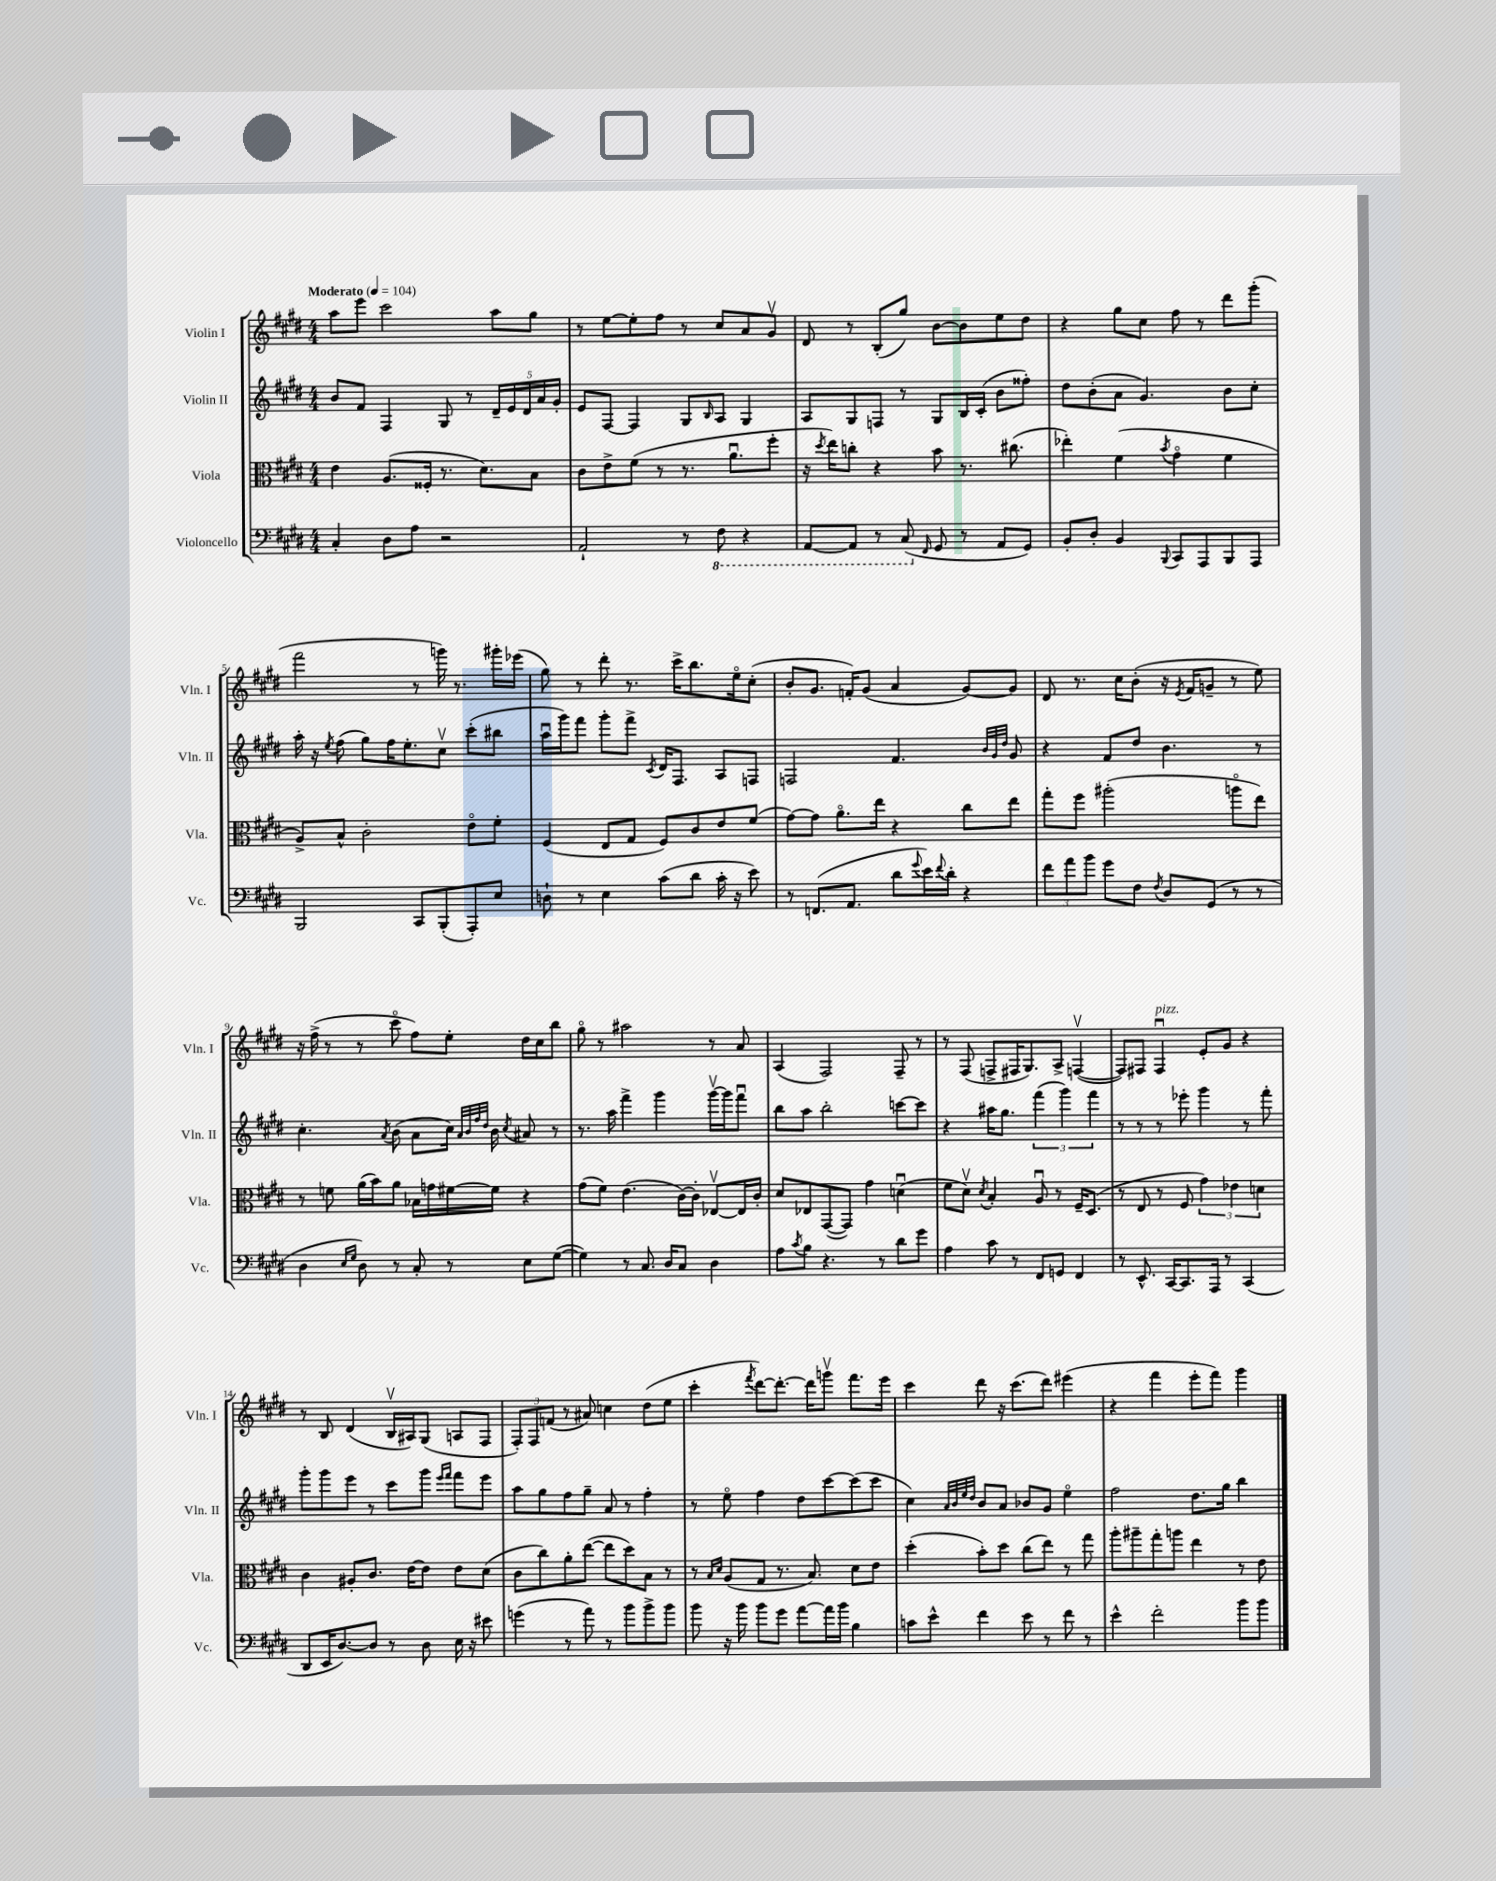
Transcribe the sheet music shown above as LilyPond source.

<<
\new StaffGroup <<
\new Staff = "s0" \with { instrumentName = "Violin I" shortInstrumentName = "Vln. I" } {
    \clef treble \key e \major \numericTimeSignature \time 4/4 \tempo "Moderato" 4 = 104
    a''8 e'''8 cis'''2 a''8 gis''8 |
    r8 e''8~ e''8-. fis''8 r8 cis''8 a'8 gis'8\upbow |
    dis'8 r8 b8-.( gis''8) b'8~ b'8 e''8 dis''8 |
    r4 gis''8 cis''8 fis''8 r8 dis'''8 gis'''8-.( |
    fis'''2 r8 g'''16) r8. gis'''16-. ees'''16( |
    gis''8) r8 dis'''8-. r8. cis'''16-> b''8. e''16\flageolet cis''8-.( |
    b'8-. gis'8. f'16-.) gis'8( a'4 gis'8~) gis'8 |
    dis'8 r8. cis''16 b'8-.( r16 \acciaccatura { e'8 } fis'16 g'8-- r8 e''8) |
    r16 fis''16->( r8 r8 cis'''8\flageolet fis''8) e''8-. dis''16 cis''16 b''8 |
    gis''8\flageolet r8 ais''2 r8 a'8 |
    a4( fis2) fis8-- r8 |
    r8 fis8( f8-> fis16 gis8.) a8-> f4~\upbow( |
    f8) fis8 fis4\downbow^\markup { \italic "pizz." } e'8-. gis'8 r4 |
    r8 b8 dis'4( b16\upbow ais16) gis8( a8 fis8 |
    \tuplet 3/2 { fis8-.) fis8 f'8( } r8 ais'8) c''4 dis''8( e''8 |
    cis'''4-. \acciaccatura { fis'''8 } dis'''8~) dis'''8.~-. dis'''16 g'''8\upbow fis'''8. e'''16 |
    cis'''4 dis'''8 r16 cis'''8.( dis'''8) eis'''4( |
    r4 fis'''4 e'''8-. fis'''8) gis'''4 \bar "|." |
}
\new Staff = "s1" \with { instrumentName = "Violin II" shortInstrumentName = "Vln. II" } {
    \clef treble \key e \major \numericTimeSignature \time 4/4
    b'8 fis'8 fis4 gis8 r8 \tuplet 5/4 { dis'16-- e'16 dis'16 a'16 gis'16-. } |
    e'8 fis8~ fis4 gis8 \grace { b16 } a8 gis4 |
    a8 gis8 f8 r8 gis8 b16 cis'16-.( b'8 fisis''8-.) |
    dis''8 b'8-.( a'8 gis'4.) b'8 cis''8-. |
    a''16-. r16 \acciaccatura { e''8 } fis''8( gis''8) fis''16 e''8.-. cis''8\upbow cis'''8-.( bis''8 |
    a''16\downbow gis'''16) fis'''8 gis'''8-. fis'''8-> \acciaccatura { cis'8 } dis'16 fis8. a8 f8 |
    f2 fis'4. \grace { b'32 gis'32 dis''32 } gis'8 |
    r4 fis'8 dis''8 b'4. r8 |
    cis''4.-. \acciaccatura { a'8 } b'8( a'8 cis''16) \grace { a'32 b'32 fis''32 dis''32 } b'16 \acciaccatura { cis''8 } ais'8 r8 |
    r8. a''16 fis'''4-> gis'''4 gis'''16~\upbow gis'''16 fis'''8\downbow |
    b''8 a''8 b''2-. c'''8~ c'''8 |
    r4 ais''16 gis''8. \tuplet 3/2 { fis'''4( gis'''4) fis'''4 } |
    r8 r8 r8 ees'''8-. gis'''4 r8 fis'''8-. |
    gis'''8-. gis'''8 e'''8 r8 cis'''8 gis'''8 \grace { e'''16 fis'''16 } fis'''8 e'''8 |
    a''8 gis''8 fis''8 gis''8-- a'8 r8 fis''4-. |
    r8 e''8\flageolet fis''4 dis''8 cis'''8~ cis'''8( cis'''8 |
    cis''4) \grace { a'32 b'32 e''32 dis''32 } b'8 a'8 bes'8 gis'8 e''4\flageolet |
    fis''2 dis''8. gis''16 b''4 \bar "|." |
}
\new Staff = "s2" \with { instrumentName = "Viola" shortInstrumentName = "Vla." } {
    \clef alto \key e \major \numericTimeSignature \time 4/4
    e'4 a8.( fisis16-. r8. dis'8.) b8 |
    cis'8 e'8-> fis'8( r8 r8. a'8.\downbow fis''8-. |
    r16 \acciaccatura { dis''8 } e''16) c''8-. r4 b'8 r8. cis''8.( |
    ees''4-.) fis'4( \acciaccatura { b'8 } gis'4\flageolet fis'4 |
    a8->) b8-^ cis'2-. e'8\flageolet fis'8-. |
    fis4( e8 gis8 fis8) cis'8 e'8 fis'8( |
    gis'8~) gis'8 a'8.\flageolet e''16 r4 cis''8 e''8 |
    gis''8-. fis''8 ais''2-.( a''8\flageolet e''8) |
    r8 f'8 a'16( b'16) a'8 bes16 g'16 fis'16~ fis'16 r4 |
    gis'8( fis'8) e'4.( cis'16~) cis'16-. ees8~\upbow ees16 cis'16-. |
    dis'8 ees8 gis,8~( gis,8) gis'4 d'4\downbow( |
    fis'8 dis'8\upbow) \acciaccatura { dis'8 } b4-. a8\downbow r8 fis16-- dis8.( |
    r8 e8 r8 fis8 \tuplet 3/2 { gis'4) ees'4 d'4 } |
    cis'4 ais8-. cis'8. e'16~ e'8 e'8 dis'8( |
    cis'8 cis''8) a'8-. e''8~( e''8 dis''8) b8 r8 |
    r8 \grace { b16 dis'16 } a8( gis8 r8. b8.) dis'8 e'8 |
    dis''4-.( b'8-.) dis''8 cis''8( e''8) r8 gis''8 |
    a''8-. ais''8-- gis''8-. a''8 e''4 r8 e'8 \bar "|." |
}
\new Staff = "s3" \with { instrumentName = "Violoncello" shortInstrumentName = "Vc." } {
    \clef bass \key e \major \numericTimeSignature \time 4/4
    cis4-. dis8 a8 r2 |
    a,2-! r8 \ottava #-1 fis,8 r4 |
    a,,8~ a,,8 r8 cis,8( \ottava #0 \grace { fis,16 } gis,8 r8 a,8 gis,8) |
    b,8-. dis8-. b,4 \appoggiatura { b,,8 } cis,8 a,,8 b,,8 a,,8 |
    b,,2 cis,8 b,,8-.( a,,8-.) e8 |
    d8-! r8 e4 cis'8( dis'8 cis'16-. r16 e'8) |
    r8 f,8.( a,8. dis'8 \appoggiatura { gis'8 } e'16) \appoggiatura { fis'8 } dis'16-. r4 |
    \tuplet 3/2 { fis'8 a'8 b'8 } gis'8 fis8 \acciaccatura { fis8 } dis8 gis,8( r8 r8 |
    dis4 \grace { e16 gis16 } dis8) r8 cis8-. r8 e8 gis8~( |
    gis4) r8 cis8. dis16 cis8 dis4 |
    a8 \acciaccatura { cis'8 } b8 r4. r8 dis'8 gis'8 |
    a4 cis'8 r8 fis,8 g,8 fis,4 |
    r8 e,8.-^ cis,16~ cis,8. a,,16 r8 cis,4( |
    dis,8 e,16 dis8.~) dis8 r8 dis8 e16 r16 eis'8 |
    g'4( r8 a'8) r8 b'8 b'8-> b'8 |
    b'8 r16 b'16 b'8 gis'8 a'8~ a'16 b'16 b4 |
    c'8 e'8-^ fis'4 e'8 r8 fis'8 r8 |
    e'4-^ fis'2-. b'8 b'8 \bar "|." |
}
>>
>>
